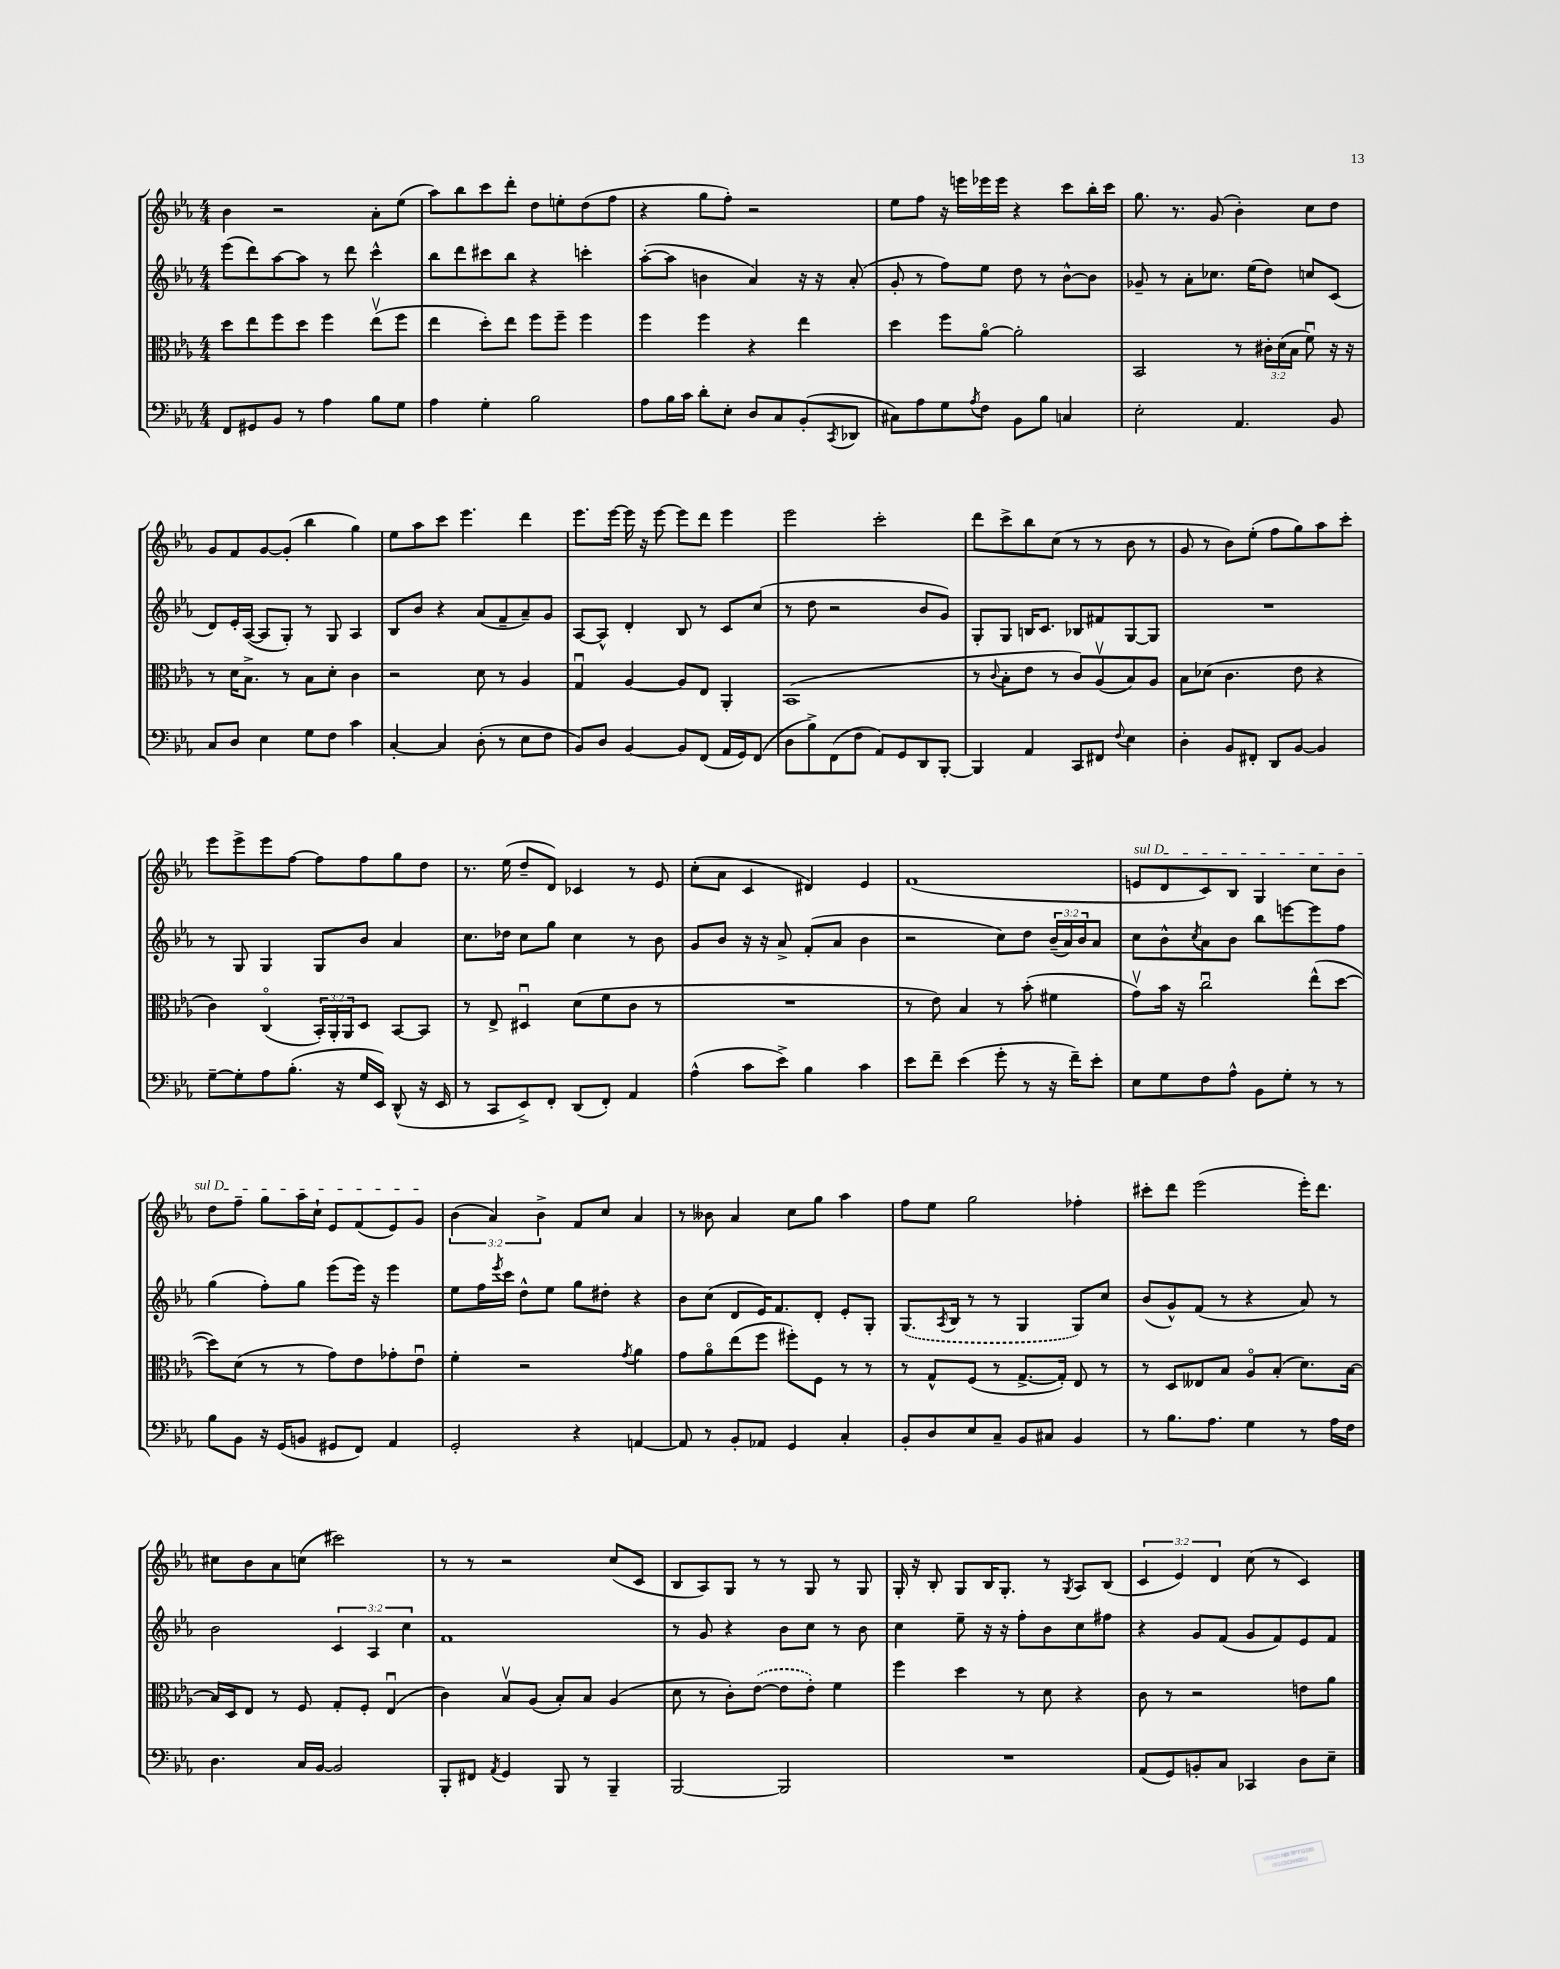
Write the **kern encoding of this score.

**kern	**kern	**kern	**kern
*staff4	*staff3	*staff2	*staff1
*clefF4	*clefC3	*clefG2	*clefG2
*k[b-e-a-]	*k[b-e-a-]	*k[b-e-a-]	*k[b-e-a-]
*M4/4	*M4/4	*M4/4	*M4/4
8FF	8dd	(8eee-	4b-
8GG#	8ee-	8ddd)	.
8BB-	8ff	[8aa-	2r
8r	8dd	8aa-]	.
4A-	4ff	8r	.
.	.	8ddd	.
8B-	(8ee-v	4ccc^^	8a-'
8G	8ff	.	(8ee-
=	=	=	=
4A-	4ee-	8bb-	8aa-)
.	.	8ddd	8bb-
4G'	8dd')	8ccc#	8ccc
.	8ee-	8bb-	8ddd'
2B-	8ff	4r	8dd
.	8ff~	.	8ee'
.	4ff	4ccc'	(8dd
.	.	.	8ff
=	=	=	=
8A-	4ff	([8aa-'	4r
16B-	.	8aa-]	.
16c	.	.	.
8d'	4ff	4b	8gg
8E-'	.	.	8ff')
8D	4r	4a-)	2r
8C	.	.	.
(8BB-'	4ee-	16r	.
.	.	16r	.
8qCC	.	.	.
8DD-	.	(8a-'	.
=	=	=	=
8C#)	4dd	8g'	8ee-
8A-	.	8r	8ff
8G	8ff	8ff)	16r
.	.	.	16eee
8qA-	.	.	.
8F	[8a-o	8ee-	16eee-
.	.	.	16eee-
8BB-	2a-']	8dd	4r
8B-	.	8r	.
4C	.	[8b-^^	8ccc
.	.	8b-]	16bb-'
.	.	.	16ccc
=	=	=	=
2E-'	2BB-	8g-~	8.gg
.	.	8r	.
.	.	.	8.r
.	.	8a-'	.
.	.	8.cc-	(8g
4.AA-	8r	.	4b-')
.	.	(16ee-	.
.	24c#'	8dd)	.
.	(24d	.	.
.	24B-	.	.
.	8fu)	8cc	8cc
8BB-	16r	(8c	8dd
.	16r	.	.
=	=	=	=
8C	8r	8d)	8g
8D	16d	16e-'	8f
.	8.B-^	([16A-	.
4E-	.	8A-]	[8g
.	8r	8G')	(8g']
8G	8B-	8r	4bb-
8F	8d'	8G	.
4c	4c	4A-	4gg)
=	=	=	=
[4C'	2r	8B-	8ee-
.	.	8b-	8aa-
4C]	.	4r	8ccc
.	.	.	4.eee-
(8D'	8d	(8a-	.
8r	8r	8f~	.
8E-	4A-	8a-~)	4ddd
8F	.	8g	.
=	=	=	=
8BB-)	4Gu	[8A-	8.eee-
8D	.	8A-^^]	.
.	.	.	[16eee-
[4BB-	[4A-	4d'	16eee-]
.	.	.	16r
.	.	.	[8eee-
8BB-]	8A-]	8B-	8eee-]
(8FF	8E-	8r	8ddd
16AA-	4AA-'	8c	4eee-
16GG)	.	.	.
(8FF	.	(8cc	.
=	=	=	=
8D	(1BB-	8r	2eee-
8B-^)	.	8dd	.
(8FF	.	2r	.
8F	.	.	.
8AA-)	.	.	2ccc'
8GG	.	.	.
8DD	.	8b-	.
[8BBB-'	.	8g)	.
=	=	=	=
4BBB-]	8r	8G'	8ddd
.	8qqc	.	.
.	8B-'	8G	8ccc^
4AA-	8e-	16B	8bb-
.	.	8.c	.
.	8r	.	(8cc
8CC	8c)	8B-	8r
8FF#	(8A-v	8f#	8r
8qqF	.	.	.
4E-	8B-)	[8G	8b-
.	8A-	8G]	8r
=	=	=	=
4D'	8B-	1r	8g
.	(8d-	.	8r
8BB-	4.c	.	8b-)
8FF#'	.	.	(8ee-'
8DD	.	.	8ff
[8BB-	8e-	.	8gg)
4BB-]	4r	.	8aa-
.	.	.	8ccc'
=	=	=	=
[8G~	4c)	8r	8eee-
8G']	.	8G	8eee-^
8A-	(4Co	4G	8eee-
(8.B-'	.	.	[8ff
.	24BB-')	8G	8ff]
.	24AA-'	.	.
16r	.	.	.
.	24AA-	.	.
16G	8D	8b-	8ff
16EE-)	.	.	.
(8DD^^	[8BB-	4a-	8gg
16r	8BB-]	.	8dd
16EE-	.	.	.
=	=	=	=
8r	8r	8.cc	8.r
8CC	8E-^	.	.
.	.	16dd-	(16ee-
8EE-^)	4D#u	8cc	8dd~
8FF'	.	8gg	8d)
(8DD	(8d	4cc	4c-
8FF')	8f	.	.
4AA-	8c	8r	8r
.	8r	8b-	8e-
=	=	=	=
(4A-^^	1r	8g	(8cc'
.	.	8b-	8a-
8c	.	16r	4c
.	.	16r	.
8e-^)	.	8a-^	.
4B-	.	(8f'	4d#)
.	.	8a-	.
4c	.	4b-	4e-
=	=	=	=
8e-	8r	2r	(1f
8f~	8e-)	.	.
(4e-	4B-	.	.
8g'	8r	8cc)	.
8r	(8b-'	8dd	.
16r	4f#	(24b-~	.
.	.	24a-)	.
16f~)	.	.	.
.	.	24b-	.
8e-'	.	8a-	.
=	=	=	=
8E-	8gv)	8cc	8e
8G	16b-	8b-^^	8d
.	16r	.	.
.	.	8qcc	.
8F	2ccu	8a-	8c)
8A-^^	.	8b-	8B-
8BB-	.	8bb-	4G
8G'	.	[8eee	.
8r	(8ee-^^	8eee]	8cc
8r	[8dd	8ff	8b-
=	=	=	=
8B-	8dd])	(4gg	8dd
8BB-	(8d	.	8ff~
16r	8r	8ff')	8gg
(16GG	.	.	.
8BB	8r	8gg	16aa-
.	.	.	16cc`
8GG#	8g)	(8eee-	8e-
8FF)	8e-	16eee-)	(8f
.	.	16r	.
4AA-	8g-'	4eee-	8e-)
.	8e-u	.	8g
=	=	=	=
2GG'	4f'	8ee-	(6b-
.	.	16ff	.
.	.	.	6a-)
.	.	8qeee-	.
.	.	16ccc	.
.	2r	8dd^^	.
.	.	.	6b-^
.	.	8ee-	.
4r	.	8gg	8f
.	.	8dd#'	8cc
.	8qg	.	.
[4AA	4a-	4r	4a-
=	=	=	=
8AA]	8g	8b-	8r
8r	8a-o	(8cc	8b--
8BB-'	(8ee-	8d	4a-
8AA-	8ff	16e-)	.
.	.	8.f	.
4GG	8ff#')	.	8cc
.	8F	8d'	8gg
4C'	8r	8e-'	4aa-
.	8r	8G'	.
=	=	=	=
8BB-'	8r	(8.G	8ff
8D	8G^^	.	8ee-
.	.	8qA-	.
.	.	16B-	.
8E-	(8F	8r	2gg
8C~	8r	8r	.
8BB-	[8.G^	4G	.
8C#	.	.	.
.	16G'])	.	.
4BB-	8E-	8G)	4ff-'
.	8r	8cc	.
=	=	=	=
8r	8r	(8b-	8ccc#'
8.B-	8D	8g^^)	8ddd
.	8E--	(8f	(2eee-
8.A-	.	.	.
.	8B-	8r	.
4G	8A-o	4r	.
.	(8B-'	.	.
8r	8.d)	8a-)	16eee-')
.	.	.	8.ddd
16A-	.	8r	.
16F	[16B-	.	.
=	=	=	=
4.D	16B-]	2b-	8cc#
.	16D	.	.
.	8E-	.	8b-
.	8r	.	8a-
16C	8F	.	(8cc
[16BB-	.	.	.
2BB-]	8G'	6c	2ccc#)
.	8F'	.	.
.	.	6A-	.
.	(4E-u	.	.
.	.	6cc	.
=	=	=	=
8BBB-'	4c)	1f	8r
8FF#	.	.	8r
8qAA-	.	.	.
4GG	8B-v	.	2r
.	(8A-	.	.
8BBB-	8B-')	.	.
8r	8B-	.	.
4BBB-~	(4A-	.	(8cc
.	.	.	8c
=	=	=	=
[2BBB-	8d	8r	8B-
.	8r	8g	8A-)
.	8c')	4r	8G
.	([8e-	.	8r
2BBB-]	8e-]	8b-	8r
.	8e-')	8cc	8G
.	4f	8r	8r
.	.	8b-	8G
=	=	=	=
1r	4ff	4cc	16G'
.	.	.	16r
.	.	.	8B-'
.	4dd	8ee-~	8G
.	.	16r	16B-
.	.	16r	8.G'
.	8r	8ff'	.
.	8d	8b-	8r
.	.	.	8qG
.	4r	8cc	8A-
.	.	8ff#	(8B-
=	=	=	=
(8AA-	8c	4r	6c
8GG)	8r	.	.
.	.	.	6e-)
8BB'	2r	8g	.
.	.	.	6d
8C	.	(8f	.
4CC-	.	8g	(8cc
.	.	8f)	8r
8D	8e	8e-	4c)
8E-~	8a-	8f	.
==	==	==	==
*-	*-	*-	*-
